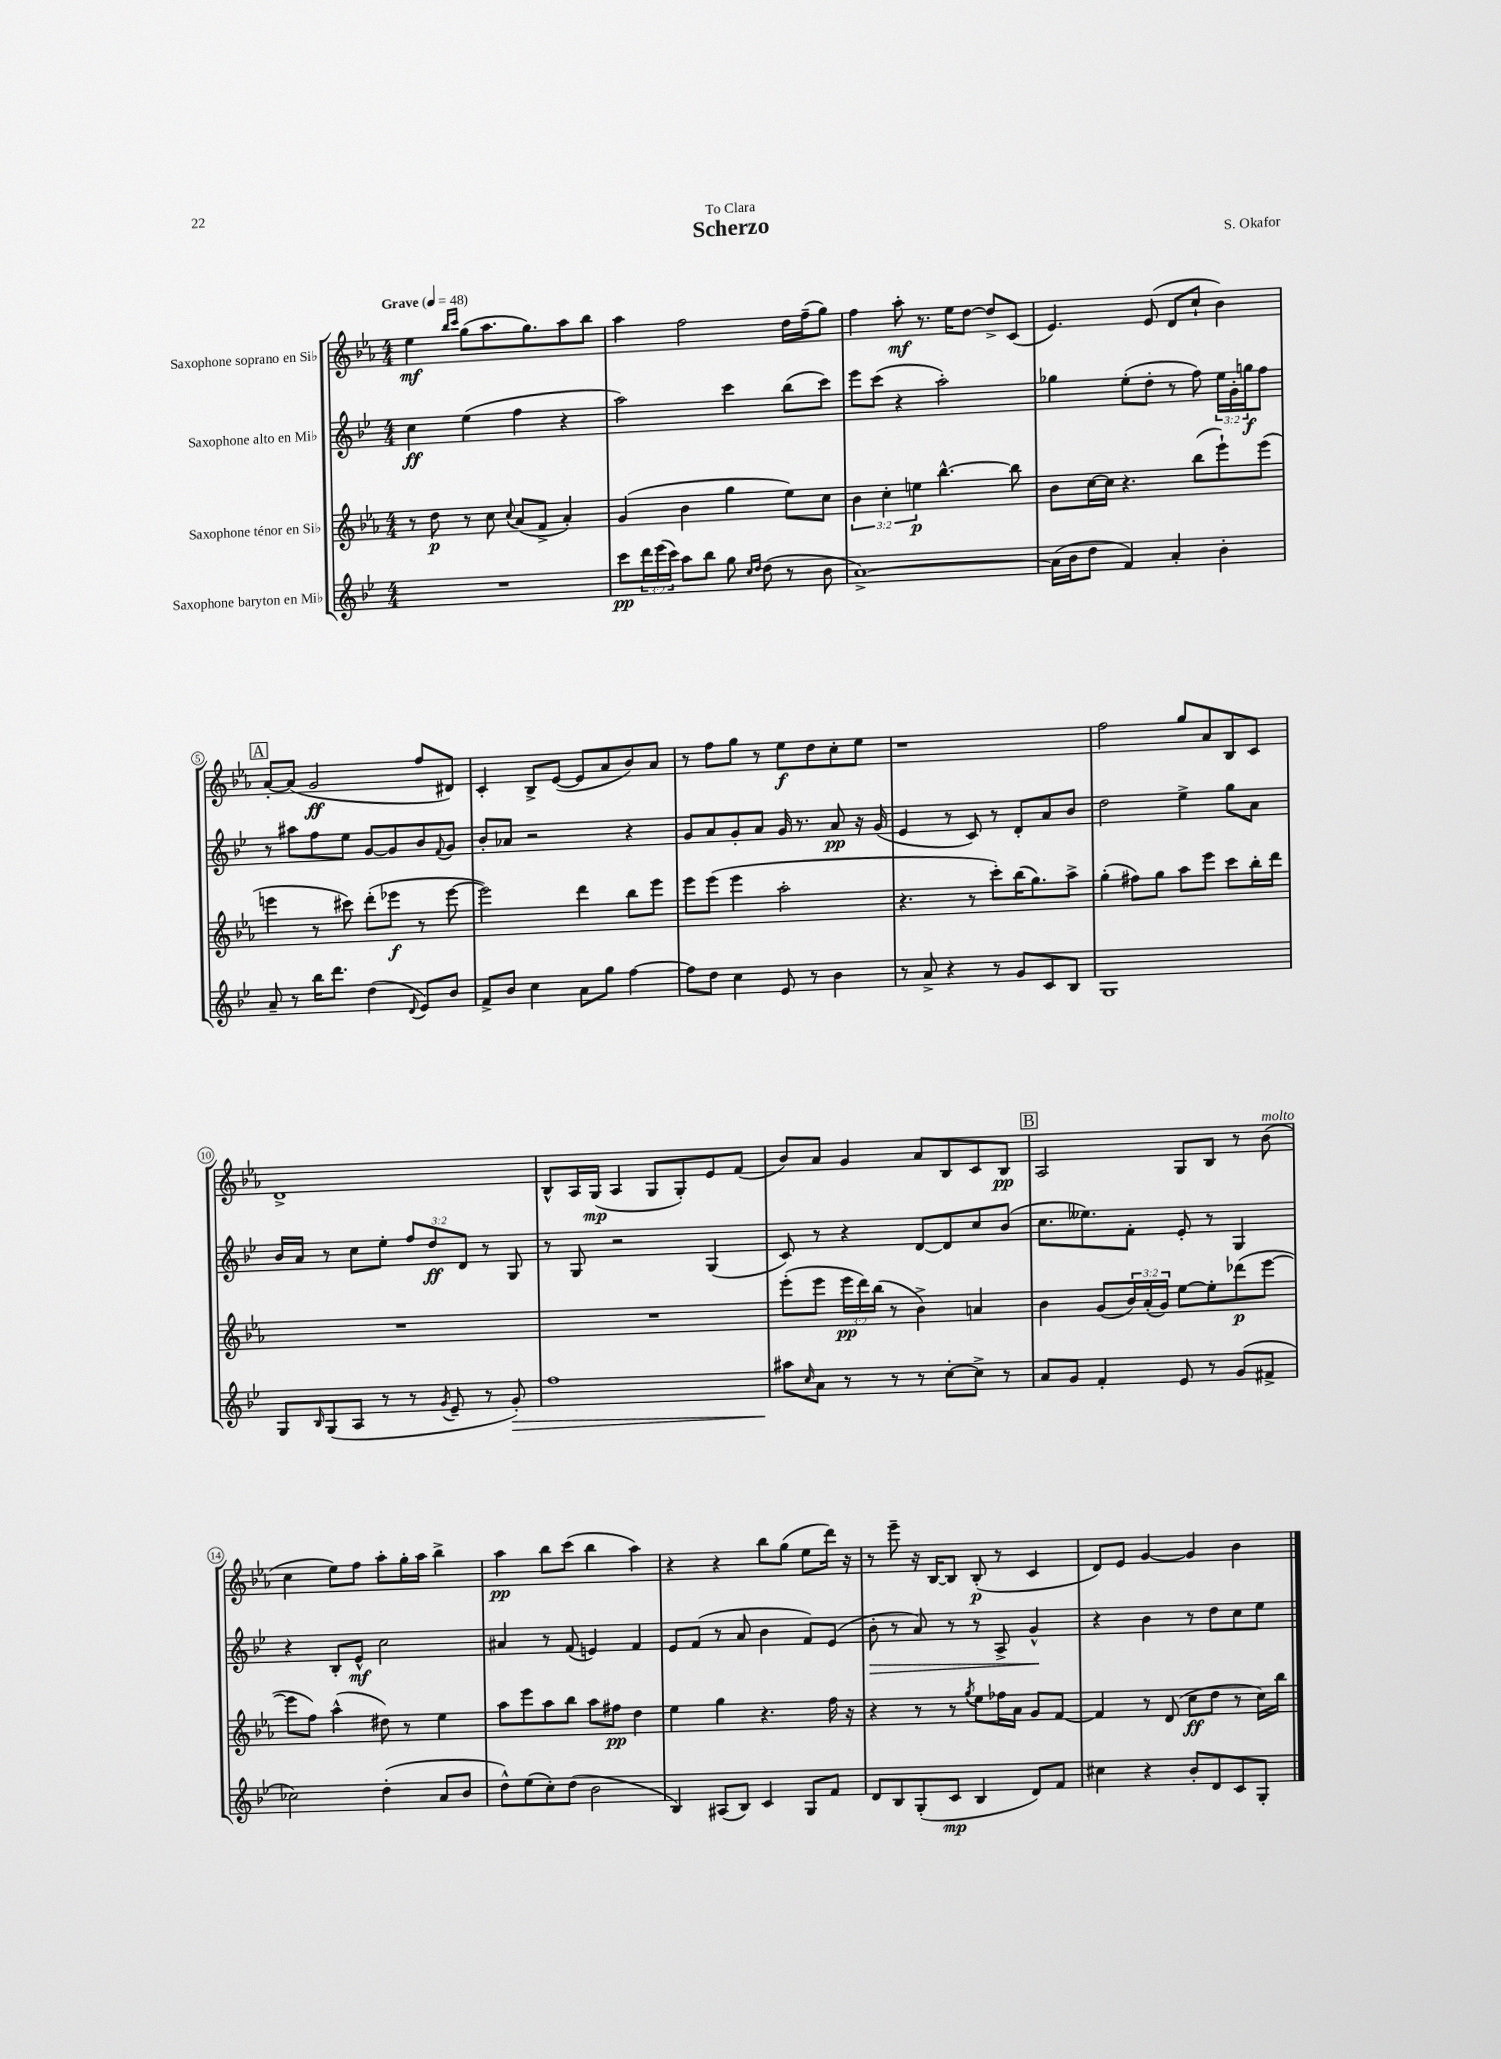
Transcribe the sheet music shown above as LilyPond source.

\header { title = "Scherzo" composer = "S. Okafor" dedication = "To Clara" }
<<
\new StaffGroup <<
\new Staff = "s0" \with { instrumentName = "Saxophone soprano en Sib" } {
    \clef treble \key ees \major \numericTimeSignature \time 4/4 \tempo "Grave" 4 = 48
    ees''4\mf \grace { bes''16 c'''16 } g''8( aes''8. g''8.) aes''8 bes''8 |
    aes''4 f''2 d''16 f''16--( g''8) |
    f''4 aes''8-.\mf r8. ees''16 d''8~ d''8-> c'8( |
    ees'4.) ees'8( d'8 c''8-! bes'4) |
    \mark \markup { \box "A" } aes'8~-. aes'8( g'2\ff f''8 dis'8) |
    c'4-. bes8-> ees'8~( ees'8 aes'8 bes'8) aes'8 |
    r8 f''8 g''8 r8 ees''8\f d''8 c''8-. ees''8 |
    r1 |
    f''2 g''8 aes'8 bes8 c'8 |
    d'1-> |
    bes8-^ aes16 g16\mp( aes4 g8 g8-.) ees'8 f'8( |
    bes'8) aes'8 g'4 aes'8 bes8 c'8 bes8\pp |
    \mark \markup { \box "B" } aes2 g8 bes8 r8 bes'8^\markup { \italic "molto" }( |
    c''4 ees''8) f''8 aes''8-. g''16-. aes''16 bes''4-> |
    aes''4\pp bes''8 c'''8( bes''4 aes''4) |
    r4 r4 bes''8 g''8( ees''8 d'''16) r16 |
    r8 ees'''8-- r16 bes16~ bes8 bes8-.\p( r8 c'4 |
    d'8) ees'8 g'4~ g'4 bes'4 \bar "|." |
}
\new Staff = "s1" \with { instrumentName = "Saxophone alto en Mib" } {
    \clef treble \key bes \major \numericTimeSignature \time 4/4 \override Staff.TupletNumber.text = #tuplet-number::calc-fraction-text
    c''4\ff ees''4( f''4 r4 |
    a''2) c'''4 bes''8( c'''8) |
    ees'''8 c'''8( r4 a''2-.) |
    ges''4 ees''8-.( d''8-. r8 f''8) \tuplet 3/2 { ees''16 g'16-. g''16\f } f''8 |
    \mark \markup { \box "A" } r8 ais''8 f''8 ees''8 g'8~ g'8 bes'8 \appoggiatura { f'8 } g'8 |
    bes'8-. aes'8 r2 r4 |
    g'8 a'8 g'8-. a'8 g'16 r8. a'8\pp r16 g'16( |
    ees'4 r8 c'8) r8 d'8-. a'8 bes'8 |
    d''2 ees''4-> g''8 a'8 |
    bes'16 a'16 r8 c''8 ees''8-. \tuplet 3/2 { f''8 d''8\ff d'8 } r8 g8 |
    r8 g8 r2 g4( |
    c'8) r8 r4 d'8~ d'8 c''8 bes'8( |
    \mark \markup { \box "B" } c''8. eeses''8.) f'8-. ees'8-. r8 g4 |
    r4 bes8-. ees'8-^\mf c''2 |
    ais'4 r8 f'8( e'4) f'4 |
    ees'8 f'8( r8 a'8 bes'4 f'8) ees'8( |
    bes'8-.\> r8 a'8) r8 r8 a8-> g'4-^\! |
    r4 bes'4 r8 d''8 c''8 ees''8 \bar "|." |
}
\new Staff = "s2" \with { instrumentName = "Saxophone ténor en Sib" } {
    \clef treble \key ees \major \numericTimeSignature \time 4/4 \override Staff.TupletNumber.text = #tuplet-number::calc-fraction-text
    r8 d''8\p r8 c''8 \appoggiatura { c''8 } aes'8( f'8-> aes'4-.) |
    g'4( bes'4 g''4 ees''8) c''8 |
    \tuplet 3/2 { bes'4 c''4-. e''4\p } bes''4.~-^ bes''8 |
    bes'8 c''16~ c''16 r4. bes''8( ees'''8-!) ees'''8( |
    \mark \markup { \box "A" } e'''4 r8 cis'''8) d'''8-.( ees'''8\f r8 ees'''8~ |
    ees'''2) d'''4 bes''8 ees'''8 |
    ees'''8 ees'''8( ees'''4 aes''2-. |
    r4. r8 c'''8-.) bes''16( g''8.) aes''8-> |
    g''4-.( fis''8) g''8 aes''8 ees'''8 c'''8 bes''16-. d'''16 |
    R1 |
    R1 |
    ees'''8-.( ees'''8 \tuplet 3/2 { ees'''16\pp d'''16) bes''16( } r8 bes'4->) a'4 |
    \mark \markup { \box "B" } bes'4 g'8( \tuplet 3/2 { bes'16) aes'16-.( g'16) } ees''8~ ees''8-. des'''8\p( ees'''8~ |
    ees'''8 f''8) aes''4-^( dis''8) r8 ees''4 |
    aes''8 ees'''8 aes''8 bes''8 aes''8 fis''8\pp d''4 |
    ees''4 g''4 r4. f''16 r16 |
    r4 r8 r8 \acciaccatura { g''8 } ees''8 fes''16 aes'16 g'8 f'8~ |
    f'4 r8 d'8( c''8\ff d''8 r8 c''16) bes''16 \bar "|." |
}
\new Staff = "s3" \with { instrumentName = "Saxophone baryton en Mib" } {
    \clef treble \key bes \major \numericTimeSignature \time 4/4 \override Staff.TupletNumber.text = #tuplet-number::calc-fraction-text
    R1 |
    c'''8\pp \tuplet 3/2 { d'''16 ees'''16( c'''16) } a''8 bes''8 g''8 \grace { c''16 d''16 } d''8( r8 bes'8 |
    a'1~->) |
    a'16( bes'16 d''8 f'4) a'4-. bes'4-. |
    \mark \markup { \box "A" } a'8-- r8 bes''16 d'''8. d''4( \appoggiatura { d'8 } ees'8) bes'8 |
    f'8-> bes'8 c''4 a'8 g''8 f''4~ |
    f''8 d''8 c''4 ees'8 r8 bes'4 |
    r8 a'8-> r4 r8 g'8 c'8 bes8 |
    g1 |
    g8 \grace { bes16 } g8( a8 r8 r8 \acciaccatura { g'8 } ees'8-- r8 g'8-.\>) |
    f''1 |
    ais''8\! \grace { c''16 } a'8 r8 r8 r8 c''8~-. c''8-> r8 |
    \mark \markup { \box "B" } a'8 g'8 f'4-. ees'8 r8 g'8( fis'8-> |
    ces''2) d''4-.( a'8 bes'8 |
    d''8-^) ees''8( c''8-.) d''8( bes'2 |
    bes4) ais8( bes8) c'4 g8 f'8 |
    d'8 bes8 g8-.( c'8\mp bes4 d'8) f'8 |
    cis''4 r4 bes'8-. d'8 c'8 g8-. \bar "|." |
}
>>
>>
\layout { \context { \Score \override BarNumber.stencil = #(make-stencil-circler 0.1 0.3 ly:text-interface::print) } }
